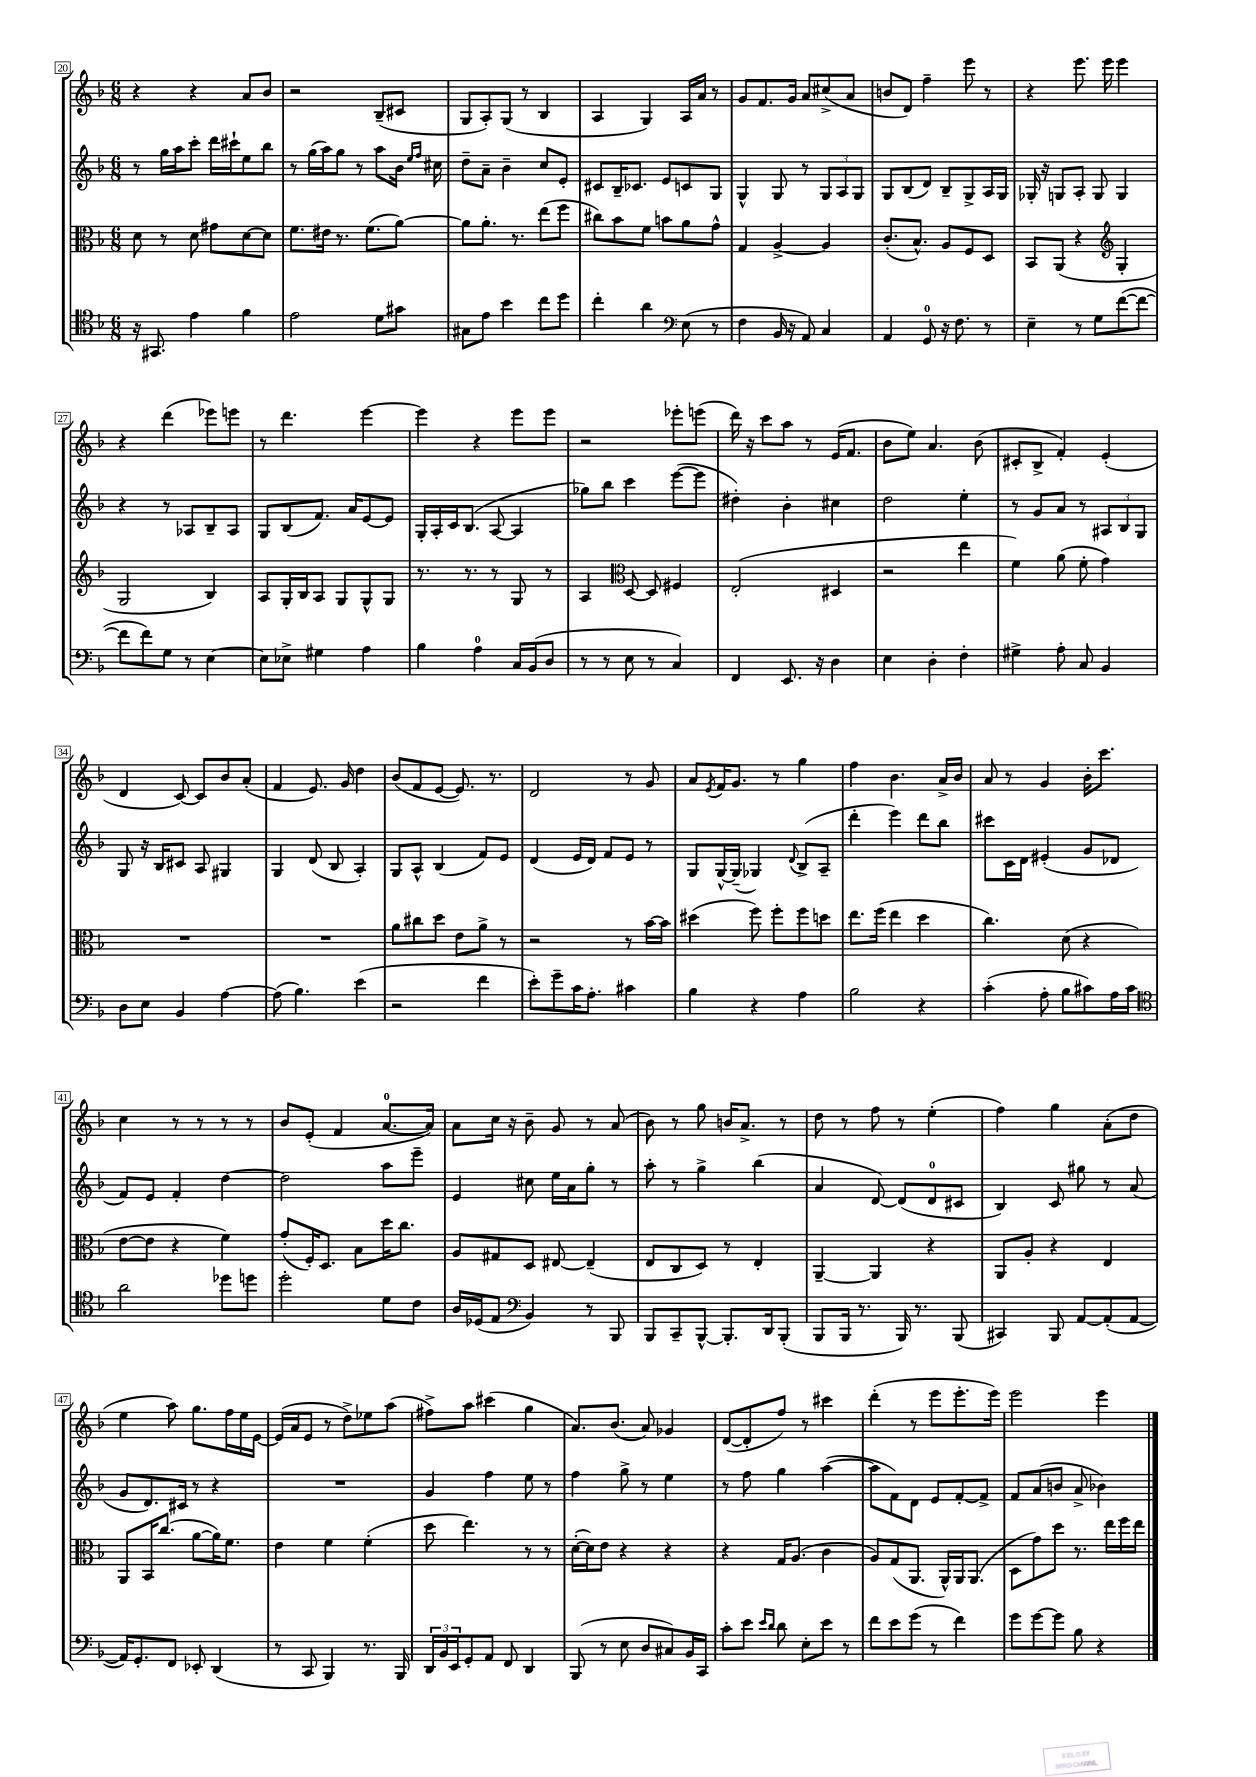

**kern	**kern	**kern	**kern
*part4	*part3	*part2	*part1
*staff4	*staff3	*staff2	*staff1
*clefC4	*clefC3	*clefG2	*clefG2
*k[b-]	*k[b-]	*k[b-]	*k[b-]
*M6/8	*M6/8	*M6/8	*M6/8
=20	=20	=20	=20
16r	8d\	8r	4r
8.GG#X/	.	.	.
.	8r	16gg\LL	.
.	.	16aa\J	.
4e\	8d\	8ccc'\J	4r
.	8g#X\L	16ddd\LL	.
.	.	16ccc#X`\J	.
4f\	[8d\	8ee\	8a/L
.	8d\J]	8bb-\J	8b-/J
=21	=21	=21	=21
2e\	8.f\L	8r	2r
.	.	(16gg\LL	.
.	16e#X\Jk	16aa\J)	.
.	8.r	8gg\J	.
.	.	8r	.
.	(8.f\L	.	.
8d\L	.	8aa\L	(8B-~/L
8g#X\J	[8a\J)	16b-\Jk	8c#X/J
.	.	16qqee/LL	.
.	.	16qqff/JJ	.
.	.	16cc#X\	.
=22	=22	=22	=22
8G#X\L	8a\L]	8dd~\L	8G/L
8e\J	8.a'\J	8a~\J	8A'/)
4b-\	.	4b-~\	(8G/J
.	8.r	.	.
.	.	.	8r
8cc\L	(8ee\L	8cc/L	4B-/
8dd\J	8ff\J	8e'/J	.
=23	=23	=23	=23
4cc'\	8cc#X\L)	8c#X/L	4A/
.	8b-\	16B-~/K	.
.	.	8.c-X/J	.
4a\	8f\J	.	4G/)
.	8bn\L	8e/L	.
*clefF4	*	*	*
(8E\	8a\	8cn/	16A/LL
.	.	.	16a/JJ
8r	8g^^\J	8G/J	8r
=24	=24	=24	=24
4F\	4G/	4G^^/	8g/L
.	.	.	8.f/
16BB-/	[4A^/	8G/	.
16r	.	.	16g/Jk
8AA/)	.	8r	8a/L
4C/	4A/]	12G/L	(8cc#X^/
.	.	12A/	.
.	.	.	8a/J
.	.	12G/J	.
=25	=25	=25	=25
4AA/	(8.c'/L	8G/L	8bn/L
.	.	(8B-/	8d/J)
.	8.B-^^/J)	.	.
8GG/	.	8d/J)	4ff~\
16r	8A/L	8B-~/L	.
8.F\	.	.	.
.	8F/	8G^/	8eee\
8r	8D/J	16A/L	8r
.	.	16G/JJ	.
=26	=26	=26	=26
4E~\	8BB-/L	16G-X'/	4r
.	.	16r	.
.	(8AA/J	8Gn/L	.
8r	4r	8A'/J	8.eee\
8G\L	.	8G/	.
.	.	.	16eee\
*	*clefG2	*	*
([8f\	4G'/	4G/	4eee\
8f\J_	.	.	.
!!LO:LB:g=z
=27	=27	=27	=27
8f\L]	2G/	4r	4r
8f\)	.	.	.
8G\J	.	8r	(4ddd\
8r	.	8A-X/L	.
[4E\	4B-/)	8B-~/	8eee-X\L)
.	.	8A-/J	8eeen\J
=28	=28	=28	=28
8E\L]	8A/L	8G/L	8r
8E-X^\J	16G'/L	(8B-/	4.ddd\
.	16B-/J	.	.
4G#X\	8A/J	8.f/J)	.
.	8G/L	.	.
.	.	16a/KL	.
4A\	8G^^/	[8e/	[4eee\
.	8G/J	8e/J]	.
=29	=29	=29	=29
4B-\	8.r	16G'/LL	4eee\]
.	.	16A'/	.
.	.	16c/J	.
.	8.r	(8.B-/J	.
4A\	.	.	4r
.	8r	[8A/	.
16C/LL	8G/	4A/]	8eee\L
(16BB-/J	.	.	.
8D/J	8r	.	8eee\J
=30	=30	=30	=30
8r	4A/	8gg-X\L)	2r
8r	.	8bb-\J	.
*	*clefC3	*	*
8E\	[8D/	4ccc\	.
8r	8D/]	.	.
4C/)	4F#X/	([8eee\L	8eee-X'\L
.	.	8eee\J]	(8eeen\J
=31	=31	=31	=31
4FF/	(2E'/	4dd#X'\)	16ddd\)
.	.	.	16r
.	.	.	8ccc\L
8.EE/	.	4b-'\	8aa\J
.	.	.	8r
16r	.	.	.
4D\	4D#X/	4cc#X\	(16e/KL
.	.	.	8.f/J
=32	=32	=32	=32
4E\	2r	2dd\	8b-\L
.	.	.	8ee\J)
4D'\	.	.	4.a/
4F'\	4ee\	4ee'\	.
.	.	.	(8b-\
=33	=33	=33	=33
4G#X^\	4f\)	8r	8c#X'/L
.	.	8g/L	8B-^/J
8A'\	(8a\	8a/J	4f'/)
8C/	8f'\	8r	.
4BB-/	4g\)	12A#X/L	(4e'/
.	.	12B-/	.
.	.	12G/J	.
!!LO:LB:g=z
=34	=34	=34	=34
8D\L	2.r	8G/	4d/
8E\J	.	16r	.
.	.	16B-/KL	.
4BB-/	.	8c#X/J	[8c/)
.	.	8A/	8c/L]
[4A\	.	4G#X/	8b-/
.	.	.	(8a'/J
=35	=35	=35	=35
(8A\]	2.r	4G/	4f/
4.B-\)	.	.	.
.	.	(8d/	8.e/)
.	.	8B-/	.
.	.	.	16g/
(4e\	.	4A'/)	4dd\
=36	=36	=36	=36
2r	8a\L	8G/L	(8b-/L
.	8cc#X\	8A^^/J	8f/
.	8dd\J	(4B-/	[8e/J
.	8e\L	.	8.e/])
4f\	8a^\J	8f/L)	.
.	.	.	8.r
.	8r	8e/J	.
=37	=37	=37	=37
8e'\L)	2r	(4d/	2d/
8g~\	.	.	.
16c\K	.	16e/LL	.
8.A'\J	.	16d/JJ)	.
.	.	8f/L	.
4c#X\	8r	8e/J	8r
.	[16b-\LL	8r	8g/
.	16b-\JJ]	.	.
=38	=38	=38	=38
4B-\	(4dd#X\	8G/L	8a/L
.	.	.	8qe/
.	.	[16G^^/L	16f/K
.	.	(16G~/JJ]	8.g/J
4r	8ff\)	4G-X/)	.
.	8ff'\L	.	8r
.	.	8qqd/	.
4A\	8ff\	(8B-^/L	4gg\
.	8ddn\J	8A~/J	.
=39	=39	=39	=39
2B-\	8.ee\L	4ddd'\	4ff\
.	(16ff\Jk	.	.
.	4ee\	4eee\)	4.b-\
4r	4dd\	8ddd\L	.
.	.	8bb-\J	16a^/LL
.	.	.	16b-/JJ
=40	=40	=40	=40
(4c'\	4.cc\)	8ccc#X\L	8a/
.	.	16c\L	8r
.	.	16d\JJ	.
8A'\	.	(4e#X'/	4g/
8B-\L	(8d\	.	.
8c#X\)	4r	8g/L	16b-'\KL
.	.	.	8.ccc\J
16A\L	.	8d-X/J	.
16c#\JJ	.	.	.
!!LO:LB:g=z
=41	=41	=41	=41
*clefC4	*	*	*
2a\	[8e\L	8f/L)	4cc\
.	8e\J]	8e/J	.
.	4r	4f'/	8r
.	.	.	8r
8dd-X\L	4f\)	[4dd\	8r
8ddn\J	.	.	8r
=42	=42	=42	=42
2dd'\	(8g'/L	2dd\]	8b-/L
.	16F'/K)	.	(8e'/J
.	8.D/J	.	.
.	.	.	4f/
.	8B-\L	.	.
8d\L	16dd\K	8aa\L	[8.a/L
.	8.cc\J	.	.
8c\J	.	8eee~\J	.
.	.	.	16a/Jk])
=43	=43	=43	=43
16A/LL	8A/L	4e/	8a\L
(16D-X/J	.	.	.
8E/J	8G#X/	.	16cc\Jk
.	.	.	16r
*clefF4	*	*	*
4BB-/)	8D/J	8cc#X\	8b-~\
.	[8E#X/	16ee\LL	8g/
.	.	16a\J	.
8r	(4E#~/]	8gg'\J	8r
8BBB-/	.	8r	(8a/
=44	=44	=44	=44
8BBB-/L	8E/L	8aa'\	8b-\)
8CC~/	8C/	8r	8r
[8BBB-^^/J	8D/J)	4gg^\	8gg\
8.BBB-'/L]	8r	.	16bn/KL
.	.	.	8.a^/J
.	4E'/	(4bb-\	.
16DD/k	.	.	.
(8BBB-'/J	.	.	8r
=45	=45	=45	=45
8BBB-/L	[4AA~/	4a/	8dd\
16BBB-/Jk	.	.	8r
8.r	.	.	.
.	4AA/]	[8d/)	8ff\
16BBB-/)	.	(8d/L]	8r
8.r	.	.	.
.	4r	8d/	(4ee'\
(8BBB-/	.	8c#X/J	.
=46	=46	=46	=46
4CC#X/)	8AA/L	4B-/)	4ff\)
.	8A'/J	.	.
8BBB-/	4r	8c/	4gg\
[8AA/L	.	8gg#X\	.
(8AA'/]	4E/	8r	(8a'\L
[8AA/J	.	(8a/	8dd\J
!!LO:LB:g=z
=47	=47	=47	=47
16AA/KL])	8AA/L	8g/L	4ee\
8.GG'/	.	.	.
.	16BB-/K	8.d/)	.
.	(8.cc/J	.	.
8FF/J	.	.	8aa\)
.	.	16c#X/Jk	.
8EE-X'/	[8a\L	8r	8.gg\L
(4DD/	16a\K])	4r	.
.	8.f\J	.	16ff\L
.	.	.	16ee\
.	.	.	[16e\JJ
=48	=48	=48	=48
8r	4e\	2.r	(16e/LL]
.	.	.	16a/J
8CC/	.	.	8e/J
4BBB-/)	4f\	.	8r
.	.	.	8dd^\L)
8.r	(4f'\	.	8ee-X\
.	.	.	(8aa\J
16BBB-/	.	.	.
=49	=49	=49	=49
24DD/LL	8dd\	4g/	8ff#X^\L)
24BB-/	.	.	.
24EE/J	.	.	.
8GG'/	4.ee\)	.	8aa\J
8AA/J	.	4ff\	(4ccc#X\
8FF/	.	.	.
4DD/	8r	8ee\	4gg\
.	8r	8r	.
=50	=50	=50	=50
(8BBB-/	([16d'\LL	4ff\	8.a/L)
.	16d\J])	.	.
8r	8e\J	.	.
.	.	.	(8.b-/J
8E\	4r	8gg^\	.
8D/L	.	8r	8a/)
8C#X/)	4r	4ee\	4g-X/
16BB-/L	.	.	.
16CC/JJ	.	.	.
=51	=51	=51	=51
8c'\L	4r	8r	([8d/L
8e\J	.	8ff\	8d'/]
16qqe/LL	.	.	.
16qqd/JJ	.	.	.
8d\	16G/KL	4gg\	8ff/J)
.	(8.A/J	.	.
8E'\L	.	.	8r
8e\J	4c\	([4aa\	4ccc#X\
8r	.	.	.
=52	=52	=52	=52
8f\L	8A/L)	8aa\L]	(4ddd'\
8e\	(8G/	8f\)	.
(8g\J	8.AA/J	8d\J	8r
8r	.	8e/L	8eee\L
.	16AA^^/LL)	.	.
4f\)	16AA/J	[8f'/	8.eee'\
.	(8.AA/J	.	.
.	.	8f^/J]	.
.	.	.	16eee\Jk)
=53	=53	=53	=53
8g\L	8D\L	8f/L	2eee\
[8g\	8g\)	(8a/	.
8g\J]	8dd\J	8bn/J	.
8B-\	8.r	8a^/	.
4r	.	4b-X\)	4eee\
.	16ee\LL	.	.
.	16ff\	.	.
.	16ee\JJ	.	.
==	==	==	==
*-	*-	*-	*-
